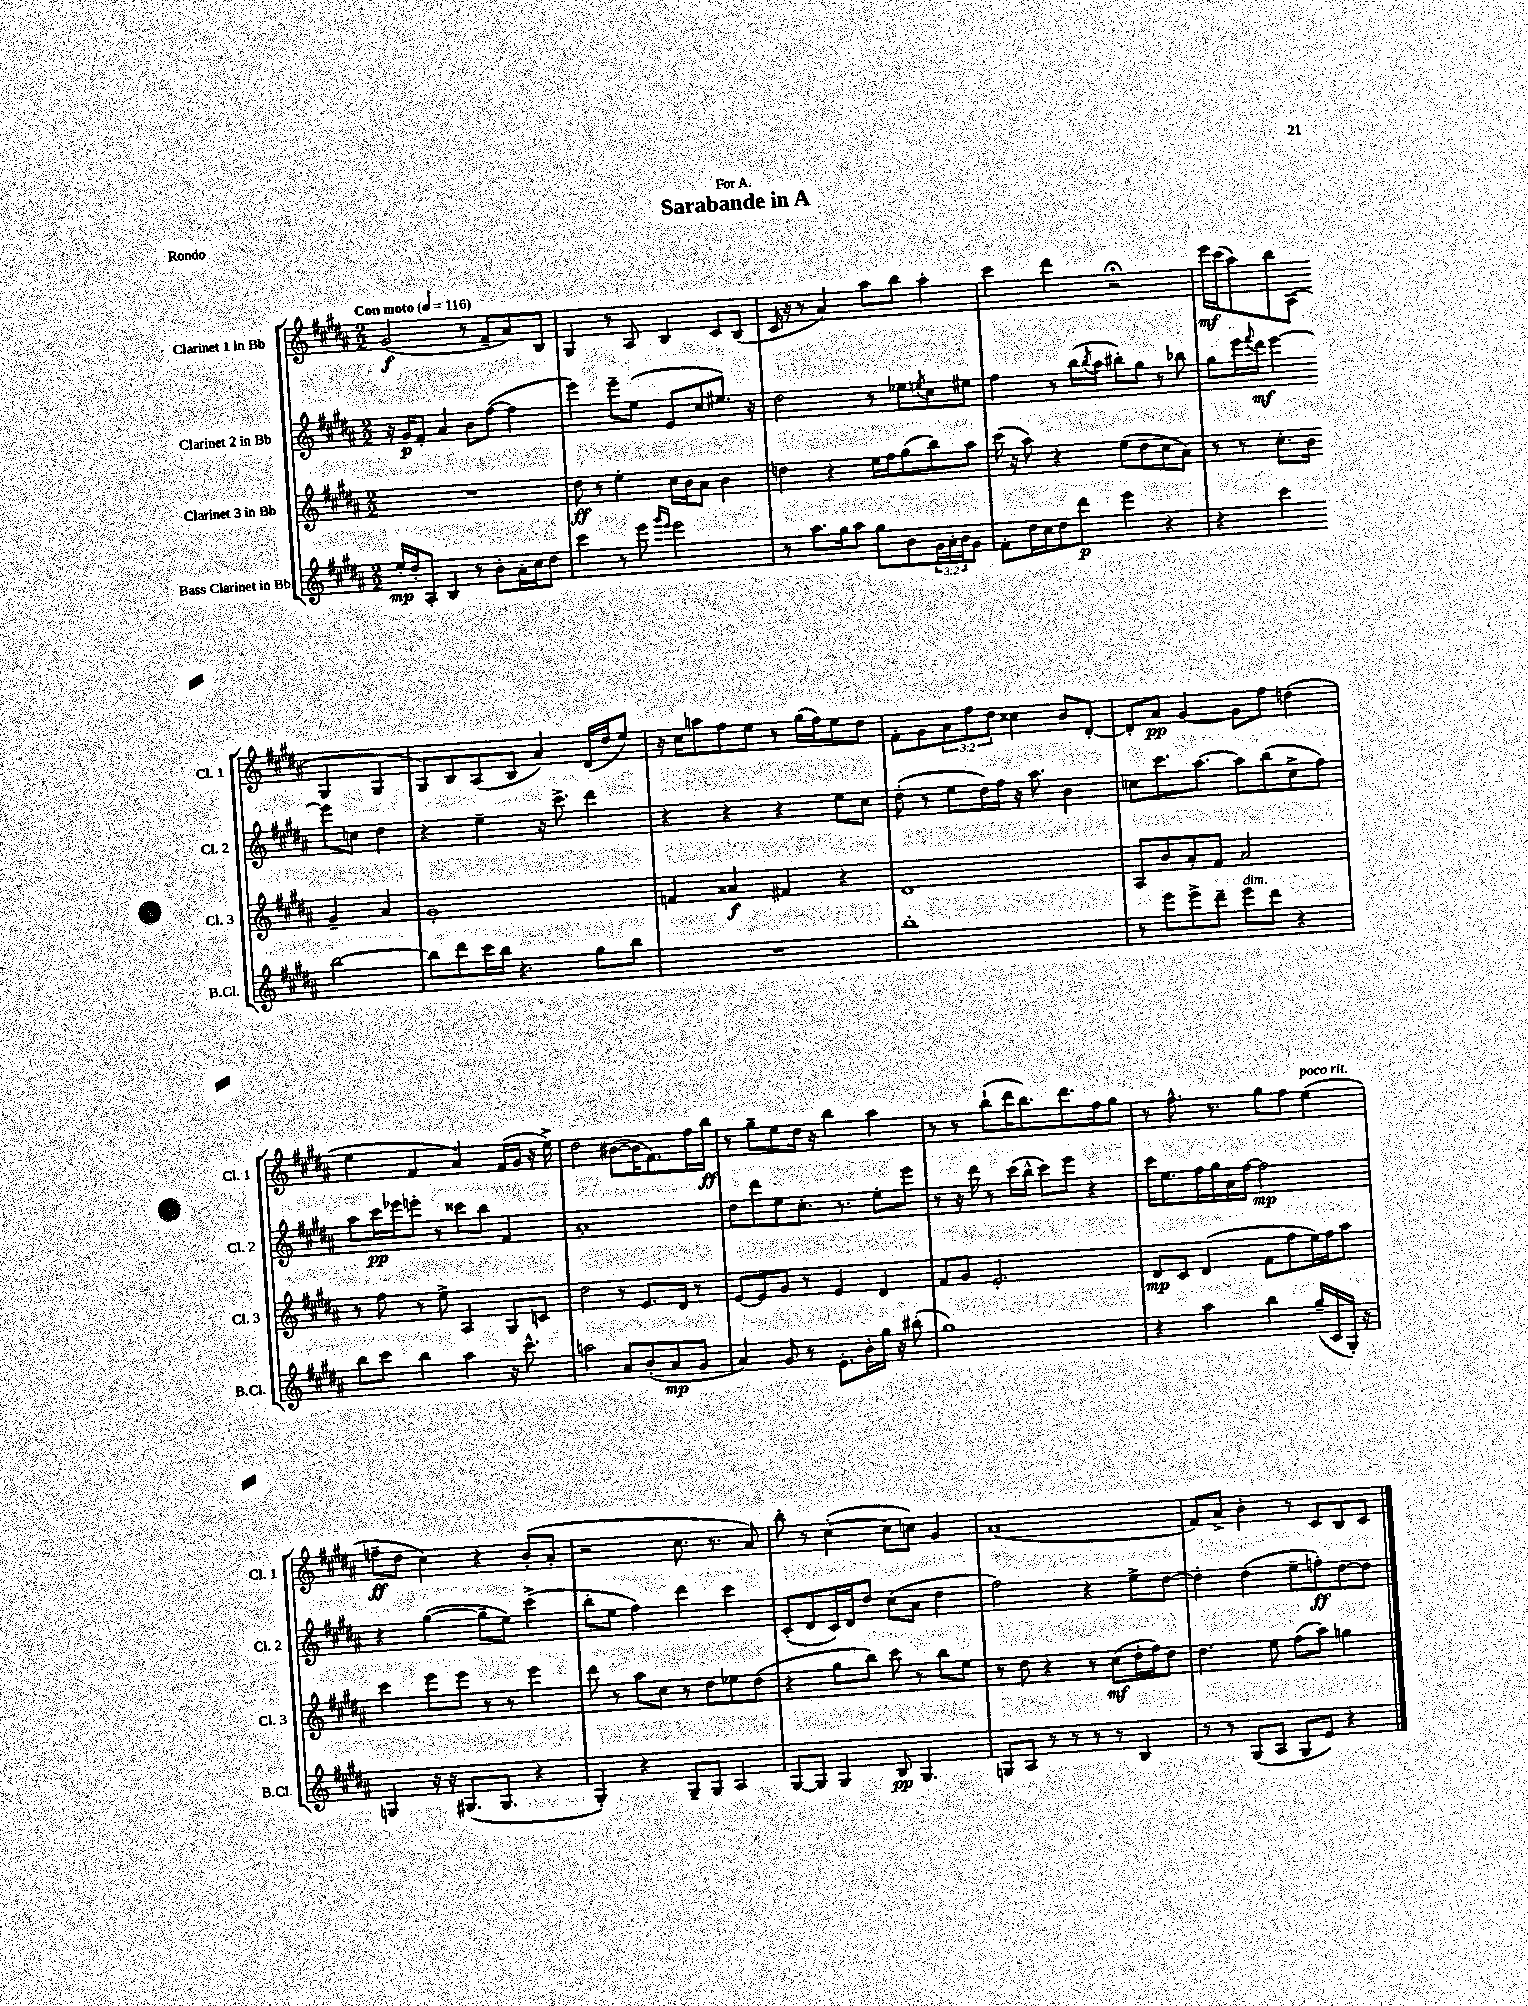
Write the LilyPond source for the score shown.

\header { title = "Sarabande in A" dedication = "For A." piece = "Rondo" }
<<
\new StaffGroup <<
\new Staff = "s0" \with { instrumentName = "Clarinet 1 in Bb" shortInstrumentName = "Cl. 1" } {
    \clef treble \key b \major \numericTimeSignature \time 2/2 \override Staff.TupletNumber.text = #tuplet-number::calc-fraction-text \tempo "Con moto" 4 = 116
    gis'2\f( r8 fis'8-- ais'8) b8 |
    gis4 r8 ais8 b4 cis'8 b8( |
    cis'16 r16 r8 ais'4) ais''8 b''8 ais''4-. |
    cis'''4 dis'''4 r2\fermata |
    e'''16\mf cis'''16( ais''8) b''8 ais8( gis4 gis4 |
    gis8) b8 ais8( b8 ais'4) dis'16( dis''16 e''8) |
    r16 cis''16 a''8 fis''8 e''8 r8 gis''16( fis''16) e''8 dis''8 |
    fis'8-. gis'8 \tuplet 3/2 { ais'8 fis''8 dis''8 } cisis''4 b'8 dis'8~-. |
    dis'8-. ais'8\pp gis'4~ gis'8 fis''8 d''4( |
    e''4 fis'4 ais'4) fis'16( gis'16 r16 e''16->) |
    dis''2 bis'8~( bis'16 fis'8.) fis''16 b''16\ff |
    r8 gis''8-- e''8 dis''16 r16 b''4 ais''4 |
    r8 r8 b''8-!( dis'''16 b''8.) dis'''8. fis''16 gis''8 |
    r8 fis''8.-^ r8. gis''8 fis''8 e''4^\markup { \italic "poco rit." }( |
    f''8--\ff dis''8 cis''4) r4 b'8-.( ais'8-. |
    r2 cis''8. r8. ais'8) |
    b''8-. r8 cis''4~-.( cis''8 c''8) gis'4 |
    ais'1( |
    fis'8) ais'8-> b'4-. r8 cis'8 b8 cis'8 \bar "|." |
}
\new Staff = "s1" \with { instrumentName = "Clarinet 2 in Bb" shortInstrumentName = "Cl. 2" } {
    \clef treble \key b \major \numericTimeSignature \time 2/2
    r16 gis'16\p fis'8-. ais'4 b'8 fis''8~( fis''4 |
    e'''4) e'''8-- e''8( e'8 cis''8 eis''8.) r16 |
    dis''2 r8 ees''8 \acciaccatura { e''8 } cis''8 eis''8 |
    fis''4 r8 b''16( \acciaccatura { b''8 } ais''16 bis''8-.) gis''8 r8 bes''8 |
    gis''8 e'''16 \appoggiatura { fis'''8 } dis'''16\mf e'''4~ e'''8 c''8 dis''4 |
    r4 e''4-- r16 cis'''8.-> dis'''4 |
    r4 r4 r4 e''8 cis''8 |
    dis''8-.( r8 e''8 dis''16) fis''16 r16 ais''8. b'4 |
    c''8 cis'''8. ais''8.~ ais''8 b''8( c''8-> fis''8) |
    ais''8 cis'''16\pp ees'''16 e'''8-. r8 cisis'''8 b''8 fis'4 |
    ais'1-. |
    dis''8 dis'''8 e''8 cis''8.-. r8. e''8-. e'''8 |
    r8 r16 dis'''16 r8 cis'''16( b''16-^ cis'''8) e'''8 r4 |
    cis'''16 e''8. fis''16 gis''16 ais'16 fis''16~ fis''2\mp |
    r4 gis''4~( gis''8-- e''8) cis'''4->( |
    b''8-. e''8 fis''4) dis'''4 cis'''4 |
    cis'8-.( dis'8 cis'16) dis'16 dis''8 cis''8( ais'8 dis''4 |
    fis''2) r4 e''8-> dis''8~ |
    dis''4-. dis''4( e''8-- f''8-.\ff) dis''8~ dis''8 \bar "|." |
}
\new Staff = "s2" \with { instrumentName = "Clarinet 3 in Bb" shortInstrumentName = "Cl. 3" } {
    \clef treble \key b \major \numericTimeSignature \time 2/2
    R1 |
    dis''8\ff r8 e''4-. cis''16 b'16 ais'8 b'4 |
    d''4 r4 e''16 fis''16 gis''8( b''8) ais''8 |
    cis'''16( r16 ais''8) r4 e''8( dis''8 cis''8 ais'8) |
    r8 r8 cis''8.-. b'16 gis'4-- ais'4 |
    gis'1-. |
    f'4 aisis'4\f fis'4 r4 |
    dis'1 |
    ais8 b'8 ais'8-. fis'8 ais'2 |
    r8 fis''8 r8 e''8-> ais4 gis8 c'8 |
    dis''2 r8 e'8. dis'16 r8 |
    e'8~ e'8 gis'8 r8 e'4 dis'4 |
    fis'8 gis'8 e'2.-. |
    dis'8\mp cis'8 dis'4( fis'8 fis''8 e''16) fis''16 ais''8 |
    cis'''4 e'''8 e'''8 r8 r8 e'''4 |
    dis'''8 r8 ais''8 cis''8 r8 dis''8 ees''8 dis''8( |
    r4 gis''8 b''8) cis'''8 r8 b''8 e''8 |
    r8 dis''8 r4 r8 cis''8\mf( dis''16-. fis''16) dis''8 |
    dis''4. e''8 fis''8( ais''8) g''4 \bar "|." |
}
\new Staff = "s3" \with { instrumentName = "Bass Clarinet in Bb" shortInstrumentName = "B.Cl." } {
    \clef treble \key b \major \numericTimeSignature \time 2/2 \override Staff.TupletNumber.text = #tuplet-number::calc-fraction-text
    e''16-.\mp dis''16-. ais8-. b4 r8 b'8-. ais'16-. cis''16 dis''8 |
    cis'''4 r8 e'''8 \grace { gis'''16 e'''16 } e'''2 |
    r8 ais''8. gis''16 ais''8 gis''8 b'8 \tuplet 3/2 { gis'16 ais'16-. b'16 } gis'8 |
    fis'8-. dis''16 cis''16 dis''8 dis'''8\p e'''4 r4 |
    r4 cis'''4 b''2~ |
    b''8 dis'''8 cis'''16 b''16 r4. gis''8 b''8 |
    R1 |
    b''1-. |
    r8 e'''8 e'''8-> dis'''8-- e'''8^\markup { \italic "dim." } dis'''8 r4 |
    b''8 cis'''8 b''4 ais''4 r16 cis'''8.-^ |
    a''2 ais'8 b'8-.( ais'8\mp gis'8 |
    ais'4) gis'8 r8 e'8.-. b'16-. gis''16 r16 bis''8-.( |
    gis''1) |
    r4 ais''4 b''4 gis''16--( cis'16 gis16-.) r16 |
    g4 r16 r16 gis8.( gis8. r4 |
    gis4-.) r4 gis8-- gis8 ais4 |
    gis8~ gis8 gis4 b8\pp gis4. |
    g8 ais8 r8 r8 r8 r8 b4 |
    r8 r8 gis8( ais8 gis8 e'8) r4 \bar "|." |
}
>>
>>
\layout { \context { \Score \remove "Bar_number_engraver" } }
